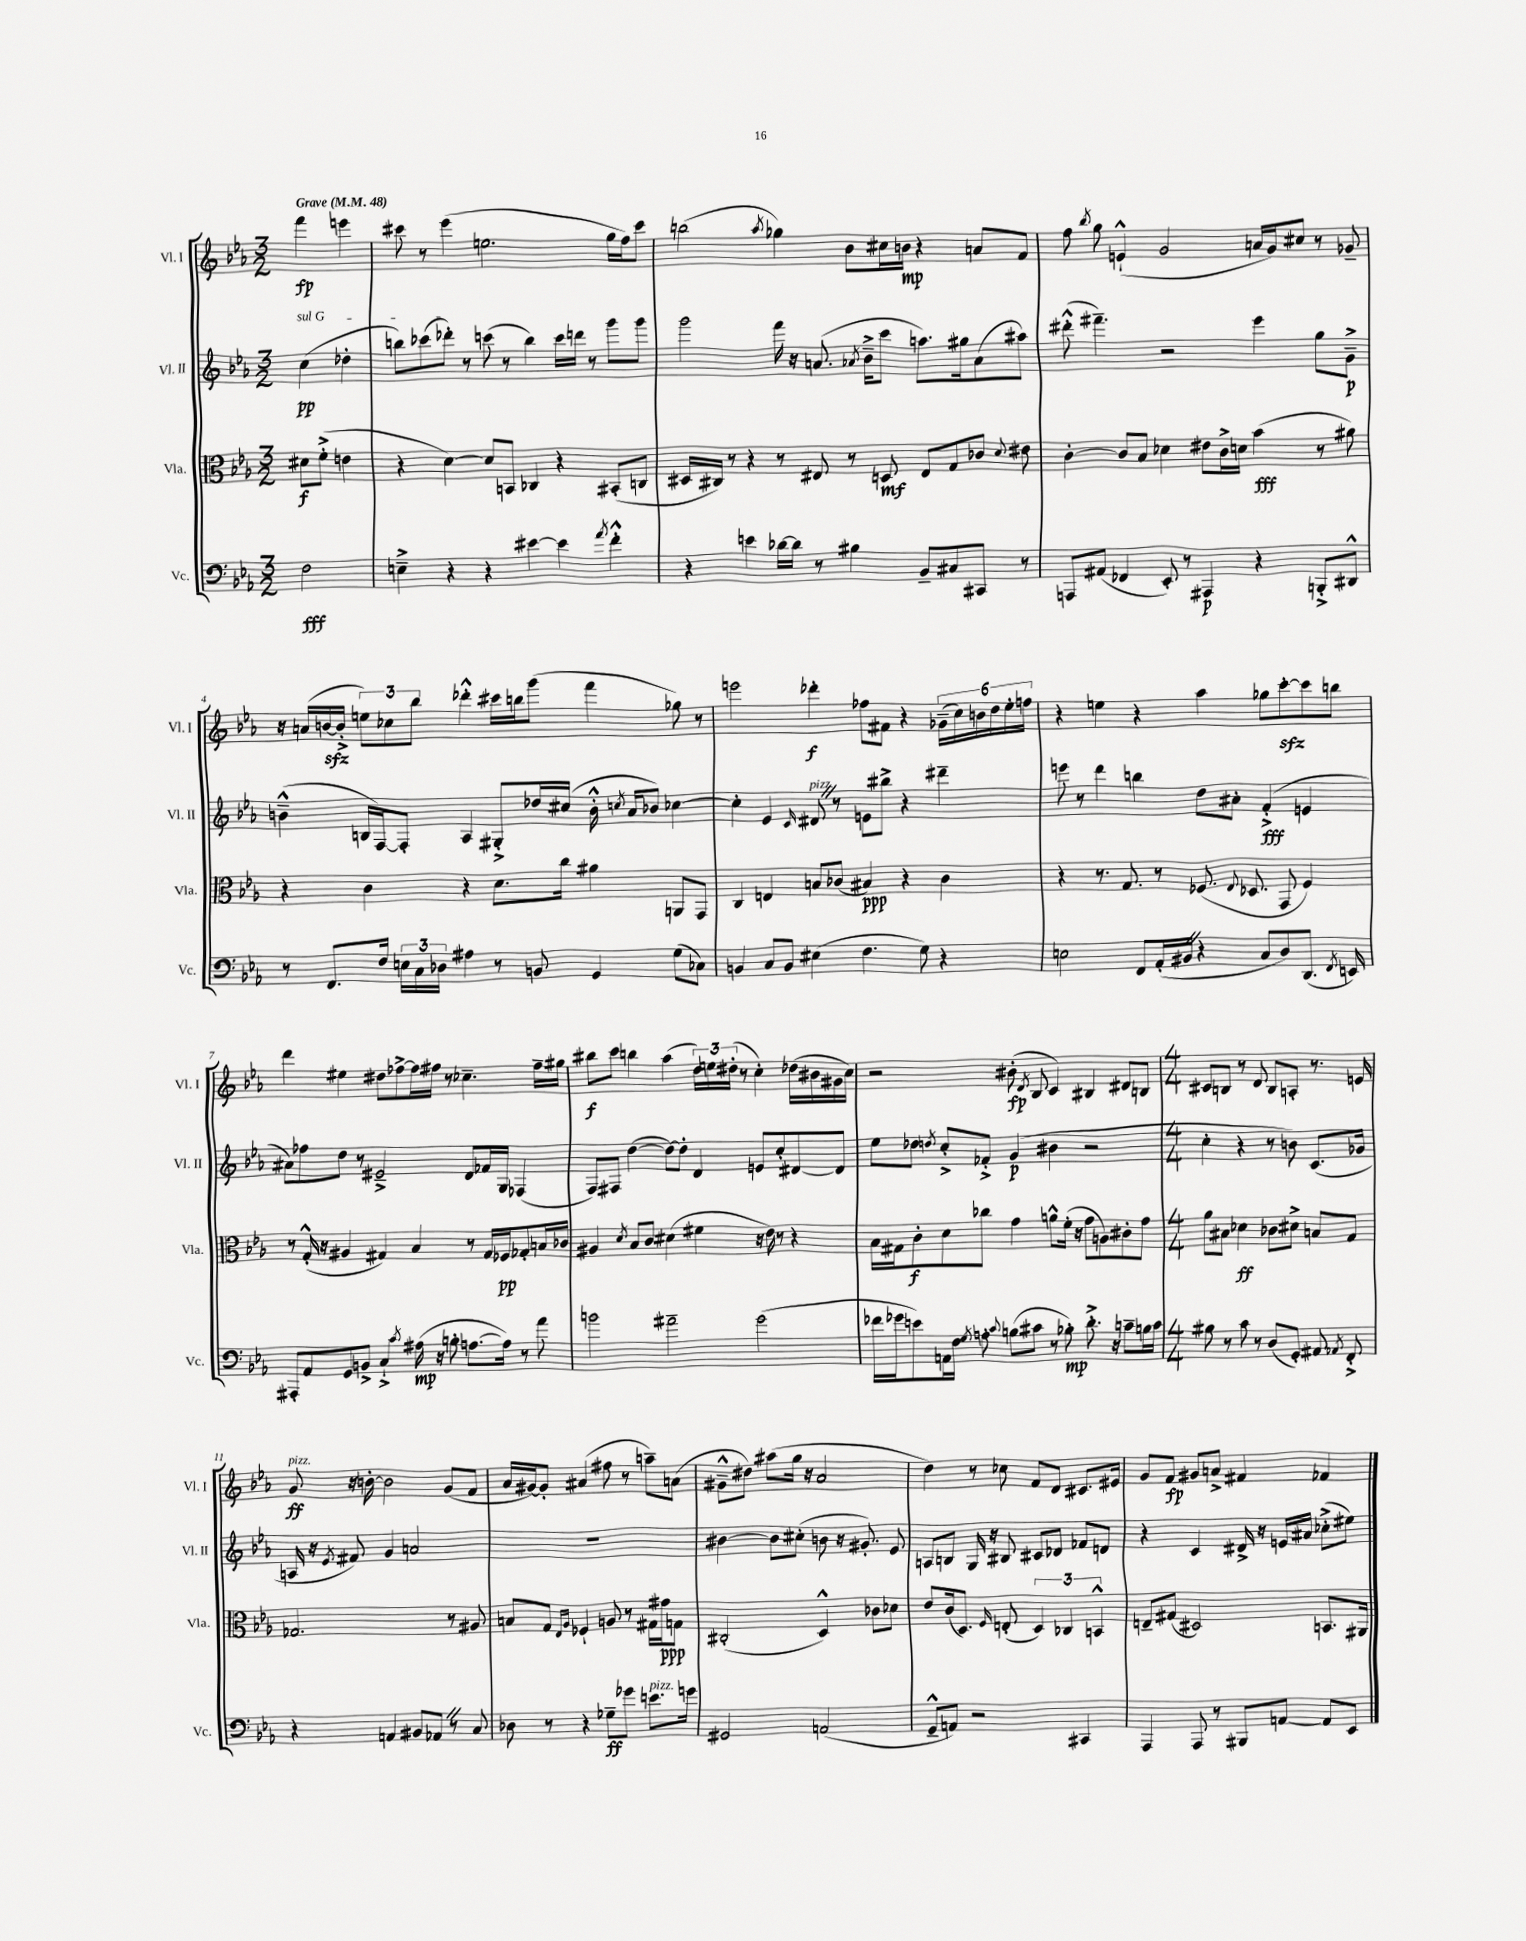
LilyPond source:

<<
\new StaffGroup <<
\new Staff = "s0" \with { instrumentName = "Vl. I" shortInstrumentName = "Vl. I" } {
    \clef treble \key ees \major \numericTimeSignature \time 3/2 \partial 2 \tempo "Grave" 4 = 48
    \autoBeamOff f'''4\fp e'''4 |
    cis'''8 r8 ees'''4( e''2. g''16[ f''16) cis'''8] |
    b''2( \acciaccatura { aes''8 } ges''4) bes'8[ cis''16 b'16]\mp r4 a'8[ f'8] |
    f''8 \acciaccatura { bes''8 } g''8 e'4-!-^( g'2 a'16[ g'16) cis''8] r8 ges'8-- |
    r16 a'16[( b'16~\sfz b'16]-.-> \tuplet 3/2 { e''8[) ces''8 bes''8] } des'''4-.-^ cis'''16[ b''16 g'''8]( f'''4 ges''8) r8 |
    e'''2 des'''4-.\f fes''8[ fis'8] r4 \tuplet 6/4 { ges'16[--( c''16) b'16 d''16 ees''16-. f''16] } |
    r4 e''4 r4 aes''4 ges''8[ c'''8~-.\sfz c'''8 b''8] |
    d'''4 eis''4 dis''8[ fes''8~-> fes''16 fis''16] r8 ces''4.-- fis''16[-- gis''16] |
    bis''8[\f c'''8] b''4 aes''4( \tuplet 3/2 { d''16[) e''16 dis''16]-.( } r8 c''4-.) des''16[( bis'16 gis'16 c''16]) |
    r2 bis'8-.\fp( \acciaccatura { d'8 } bes8 c'4) bis4 dis'8[ b8] |
    \numericTimeSignature \time 4/4 cis'8[ b8] r8 d'8 b8[ a8]-. r8. e'16 |
    g'8\ff^\markup { \italic "pizz." } r16 b'16~-. b'2 g'8[( f'8] |
    aes'16[ gis'16~) gis'8]-. ais'4( fis''8 r8 a''8[--) a'8]( |
    gis'8[---^ dis''8]) ais''8[( g''16] r16 aes'2 |
    d''4) r8 ces''8 f'8[ d'8] cis'8.[ eis'16] |
    g'8[ f'8]\fp gis'8[ a'8]-> fis'4 fes'4 \bar "|." |
}
\new Staff = "s1" \with { instrumentName = "Vl. II" shortInstrumentName = "Vl. II" } {
    \clef treble \key ees \major \numericTimeSignature \time 3/2 \partial 2
    \autoBeamOff \once \override TextSpanner.bound-details.left.text = \markup { \italic "sul G" } c''4\pp\startTextSpan( des''4-. |
    b''8[) ces'''8( des'''8]-.\stopTextSpan) r8 c'''8( r8 b''4) c'''16[ d'''16] r8 g'''8[ g'''8] |
    g'''2 f'''16 r16 a'8.( \acciaccatura { aes'8 } bes'16[---> c'''8] a''8.[) gis''16 aes'8( ais''8]) |
    dis'''8-.-^( fis'''4.--) r2 ees'''4 g''8[ g'8]--->\p |
    b'4---^( b16[ f16~) f8]-. aes4 gis8[-.-> des''16 cis''16]( b'16-.-^ \acciaccatura { c''8 } aes'16[ bes'8]) ces''4~ |
    ces''4-. ees'4 \grace { c'16 } dis'8^\markup { \italic "pizz." } \once \override BreathingSign.text = \markup { \musicglyph "scripts.caesura.straight" } \breathe r8 e'8[ bis''8]-> r4 dis'''4-- |
    e'''8 r8 d'''4 b''4 d''8[ ais'8]-. f'4-.->\fff( e'4 |
    ais'8[) fes''8 d''8] r8 eis'2---> d'8[ fes'16 g16] fes4( |
    f8[) fis8] d''4~( d''8[~) d''8]-. d'4 e'8[ c''8-. dis'8~ dis'8] |
    ees''8[ des''8] \acciaccatura { d''8 } c''8[-.-> fes'8]-.-> g'4\p( bis'4 r2 |
    \numericTimeSignature \time 4/4 c''4-. r4 r8 b'8) c'8.[( ges'16] |
    a16 r16 \acciaccatura { ees'8 } fis'8) g'4 a'2 |
    R1 |
    bis'4~ bis'8[ cis''8]-.( b'8 r16 gis'8.-.) ees'8 |
    a8[ b8] g16 r16 bis8 cis'8[ des'8] fes'8[ d'8] |
    r4 c'4 dis'16-> r16 e'16[ ais'16] ces''8[-.->( eis''8]) \bar "|." |
}
\new Staff = "s2" \with { instrumentName = "Vla." shortInstrumentName = "Vla." } {
    \clef alto \key ees \major \numericTimeSignature \time 3/2 \partial 2
    \autoBeamOff dis'8[\f f'8]-.->( e'4 |
    r4 d'4~) d'8[ b,8] ces4 r4 bis,8[-.( c8] |
    dis16[ cis16]) r8 r4 r8 eis8 r8 d8\mf eis8[ g8 ces'8] \appoggiatura { d'8 } eis'8 |
    c'4~-. c'8[ bes8] des'4 eis'8[ c'16-> d'16] bes'4\fff( r8 ais'8) |
    r4 c'4 r4 d'8.[ c''16] ais'4 a,8[ g,8] |
    c4 e4 b8[ ces'8]( bis4\ppp) r4 ces'4 |
    r4 r8. g8. r8 fes8.( \appoggiatura { ees8 } des8. g,8 fes4) |
    r8 g16-.-^( r16 ais4 gis4) bes4 r8 gis16[ fes16\pp ges8-. b16 ces'16] |
    ais4 \acciaccatura { d'8 } bes8[ c'8] dis'4( fis'4 r16 ees'16) r8 r4 |
    bes16[ gis16 c'8-.\f d'8 ces''8] g'4 a'8[-^ f'16]-.( r16 g'8[ a8) cis'8-. g'8] |
    \numericTimeSignature \time 4/4 aes'8[ bis8] des'4\ff ces'8[ dis'8]-> b8[ g8] |
    ges2. r8 ais8 |
    b8[ g8] \grace { ees16[ aes16] } fes4-! a8 r8 gis16[ gis'16\ppp g8] |
    cis2-.( d4-^) ces'8[ des'8] |
    ees'8[ c'16( d8.]) \grace { f16 } e8-.( \tuplet 3/2 { d4) ces4 b,4-^ } |
    e8[-- gis8]( dis2) b,8.[ ais,16] \bar "|." |
}
\new Staff = "s3" \with { instrumentName = "Vc." shortInstrumentName = "Vc." } {
    \clef bass \key ees \major \numericTimeSignature \time 3/2 \partial 2
    \autoBeamOff f2\fff |
    e4---> r4 r4 eis'4~ eis'4 \acciaccatura { aes'8 } f'4-.-^ |
    r4 e'4 des'16[~ des'16] r8 bis4 bes,8[-- cis8 cis,8] r8 |
    a,,8[ ais,8]( fes,4 ees,8-.) r8 ais,,4\p r4 b,,8[-.-> dis,8]-^ |
    r8 f,8.[ f16] \tuplet 3/2 { e16[ c16 des16] } ais4 r8 b,8 g,4 g8[( ces8]) |
    b,4 c8[ b,8] eis4( f4. g8) r4 |
    e2 f,8[ aes,16-.( bis,16] \once \override BreathingSign.text = \markup { \musicglyph "scripts.caesura.straight" } \breathe r4 c8[ d8) d,8.]( \acciaccatura { f,8 } e,16) |
    ais,,8[-. aes,8 g,8 b,8]-> c4-!-> \acciaccatura { c'8 } ais16\mp( r16 b8-. a8.[~ a16]) r8 aes'8 |
    b'2 ais'2-- g'2( |
    fes'16[ ges'16 e'8) a,16 f16] \acciaccatura { g8 } a8-. \appoggiatura { c'8 } b8[( cis'8] r8 bes8-.\mp) d'8.-.-> r16 c'8[-- b16 c'16] |
    \numericTimeSignature \time 4/4 bis8 r8 c'8 r8 d8[( g,8]-.) ais,8 \acciaccatura { aes,8 } f,8-.-> |
    r4 a,4 bis,8[ aes,8] \once \override BreathingSign.text = \markup { \musicglyph "scripts.caesura.straight" } \breathe r8 c8 |
    des8 r8 r4 ges8[--\ff ges'8] e'8.[^\markup { \italic "pizz." } g'16] |
    gis,2 a,2( |
    g,8[---^ a,8]) r2 cis,4 |
    aes,,4 aes,,8 r8 bis,,8[ a,8]~ a,8[ ees,8] \bar "|." |
}
>>
>>
